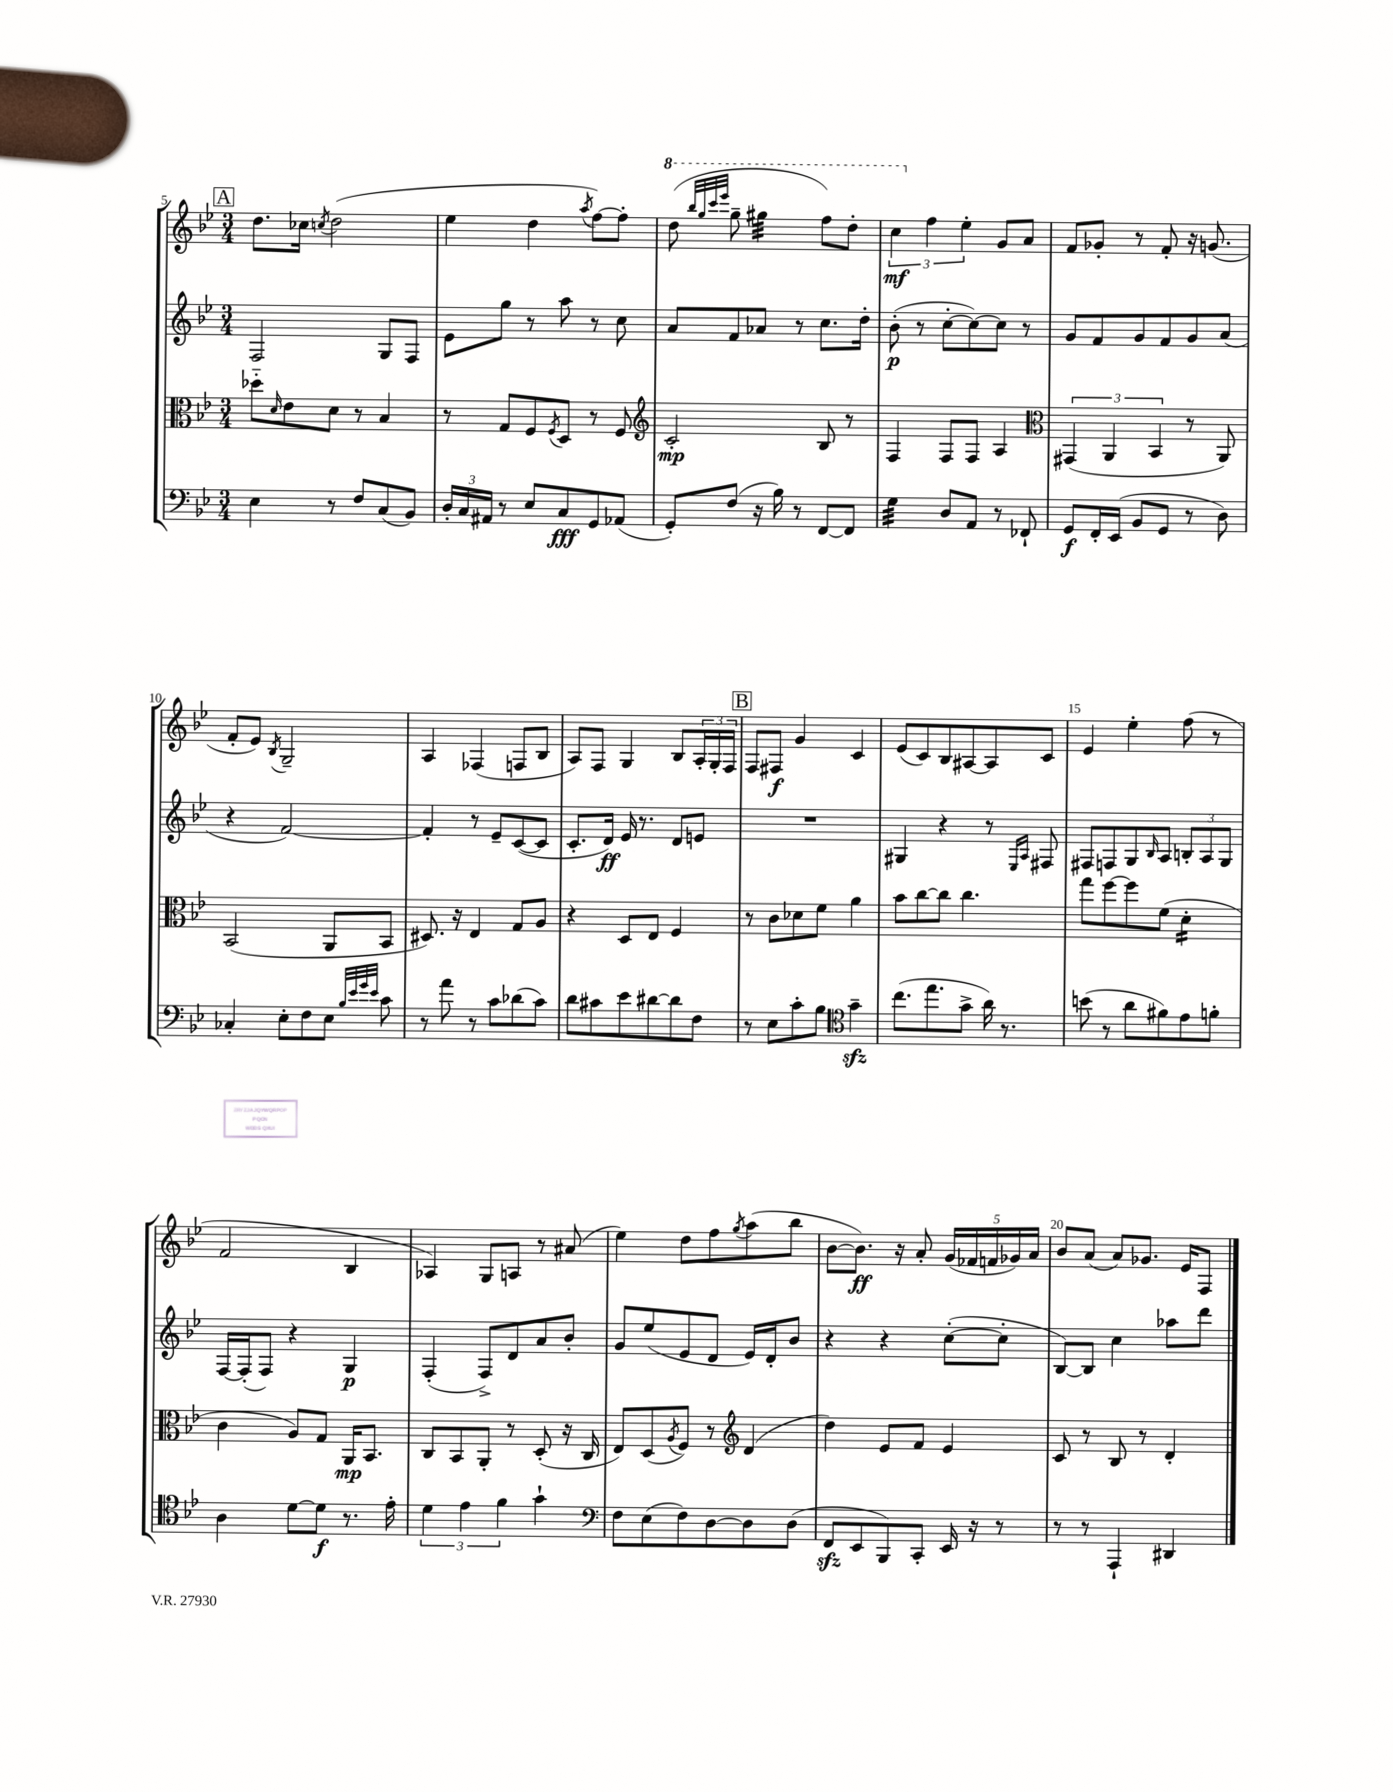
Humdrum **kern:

**kern	**kern	**kern	**kern
*staff4	*staff3	*staff2	*staff1
*clefF4	*clefC3	*clefG2	*clefG2
*k[b-e-]	*k[b-e-]	*k[b-e-]	*k[b-e-]
*M3/4	*M3/4	*M3/4	*M3/4
4E-\	8dd-'~\L	2F/	8.dd\L
.	16qqd/	.	.
.	8e-\	.	.
.	.	.	16cc-\Jk
.	.	.	8qcc/
8r	8d\J	.	(2dd\
8F/L	8r	.	.
(8C/	4B-/	8G/L	.
8BB-/J)	.	8F/J	.
=	=	=	=
24D'/LL	8r	8e-\L	4ee-\
24C/	.	.	.
24AA#/JJ	.	.	.
8r	8G/L	8gg\J	.
8E-/L	8F/	8r	4dd\
.	8qF/	.	.
8C/	8D/J	8aa\	.
.	.	.	8qaa/
8GG/	8r	8r	[8ff\L)
(8AA-/J	8F/	8cc\	8ff'\]J
=	=	=	=
*	*clefG2	*	*
8GG'/L)	2c'/	8a/L	(8ddd\
.	.	.	32qqbbb-/LLL
.	.	.	32qqggg/
.	.	.	32qqcccc/
.	.	.	32qqeeee-/JJJ
(8F/J	.	8f/	8ggg~\
16r	.	8a-/J	4ggg#\
16B-\)	.	.	.
8r	.	8r	.
[8FF/L	8B-/	8.cc\L	8fff\L)
8FF/]J	8r	.	8ddd'\J
.	.	16dd'\Jk	.
=	=	=	=
4G\	4F/	(8b-'\	6ccc\
.	.	8r	.
.	.	.	6ff\
8D/L	8F/L	[8cc'\L	.
.	.	.	6ee-'\
8AA/J	8F/J	8cc\_)	.
8r	4A/	8cc\]J	8g/L
8FF-`/	.	8r	8a/J
=	=	=	=
*	*clefC3	*	*
8GG/L	(6GG#/	8g/L	8f/L
16FF'/L	.	8f/	8g-'/J
.	6AA/	.	.
(16EE-/JJ	.	.	.
8BB-/L	.	8g/	8r
.	6BB-/	.	.
8GG/J	.	8f/	8f'/
8r	8r	8g/	16r
.	.	.	(8.g/
8D\)	8AA/)	(8a/J	.
=	=	=	=
4C-'/	(2BB-/	4r	8f'/L
.	.	.	8e-/J)
.	.	.	8qB-/
8E-'\L	.	[2f/)	2G~/
8F\	.	.	.
8E-\J	8AA/L	.	.
32qqB-/LLL	.	.	.
32qqe-/	.	.	.
32qqg/	.	.	.
32qqe-/JJJ	.	.	.
8c\	8BB-/J	.	.
=	=	=	=
8r	8.D#/)	4f'/]	4A/
8a\	.	.	.
.	16r	.	.
8r	4E-/	8r	(4F-/
8c\L	.	8e-~/L	.
(8d-\	8G/L	([8c/	8F/L
8c\J)	8A/J	8c/]J	8B-/J
=	=	=	=
8d\L	4r	8.c'/L	8A/L)
8c#\	.	.	8F/J
.	.	16d/Jk)	.
8e-\	8D/L	16e-/	4G/
.	.	8.r	.
[8d#\	8E-/J	.	.
8d#\]	4F/	8d/L	8B-/L
8F\J	.	8e/J	24A'/L
.	.	.	24G'/
.	.	.	24F/JJ
=	=	=	=
8r	8r	2.r	8F/L
8E-\L	8c\L	.	8F#/J
8c'\	8d-\	.	4g/
8B-\J	8f\J	.	.
*clefC4	*	*	*
4g~\	4a\	.	4c/
=	=	=	=
(8.cc\L	8b-\L	4G#/	(8e-/L
.	[8cc\	.	8c/)
8.ee-\	.	.	.
.	8cc\]J	4r	8B-/
8g^\J	4.cc\	.	[8A#/
16a\)	.	8r	8A#/]
8.r	.	.	.
.	.	16qqE-/LL	.
.	.	16qqA/JJ	.
.	.	8F#/	8c/J
=	=	=	=
(8b\	8gg\L	8F#/L	4e-/
8r	[8ff\	8F/	.
8a\L	8ff\]	8G/	4ee-'\
.	.	16qqB-/	.
8f#\)	(8f\J	8A/J	.
8e-\	4d'\	12B'/L	(8ff\
.	.	12A/	.
8f'\J	.	.	8r
.	.	12G/J	.
=	=	=	=
4A\	4c\	[16F/LL	2f/
.	.	(16F'/]J	.
.	.	8F/J)	.
[8d\L	8A/L)	4r	.
8d\]J	8G/J	.	.
8.r	16AA/LK	4G/	4B-/
.	8.BB-/J	.	.
16e-'\	.	.	.
=	=	=	=
6d\	8C/L	(4F'/	4A-/)
.	8BB-/	.	.
6e-\	.	.	.
.	8AA'/J	8F^/L)	8G/L
6f\	.	.	.
.	8r	8d/	8A/J
4g`\	(8D'/	8a/	8r
.	16r	8b-'/J	(8a#/
.	16C/	.	.
=	=	=	=
*clefF4	*	*	*
8F\L	8E-/L)	8g/L	4ee-\)
(8E-\	(8D/	(8ee-/	.
.	8qA/	.	.
8F\)	8F/J)	8e-/	8dd\L
[8D\	8r	8d/J	8ff\
*	*clefG2	*	*
.	.	.	8qgg/
8D\]	(4d/	16e-/LL)	(8aa\
.	.	16d'/J	.
(8D\J	.	8b-/J	8bb-\J
=	=	=	=
8FF/L	4dd\)	4r	[8b-\L
8EE-/	.	.	8.b-\]J)
8BBB-/)	8e-/L	4r	.
.	.	.	16r
8CC'/J	8f/J	.	8a'/
16EE-/	4e-/	([8cc'\L	(20g/LL
.	.	.	20f-/
16r	.	.	.
.	.	.	20f/
8r	.	8cc'\]J	.
.	.	.	20g-/)
.	.	.	20a/JJ
=	=	=	=
8r	8c/	[8B-/L)	8b-/L
8r	8r	8B-/]J	(8a/J
4AAA`/	8B-/	4cc\	8a/L)
.	8r	.	8.g-/J
4DD#/	4d'/	8aa-\L	.
.	.	.	16e-/LK
.	.	8ddd\J	8F/J
==	==	==	==
*-	*-	*-	*-
